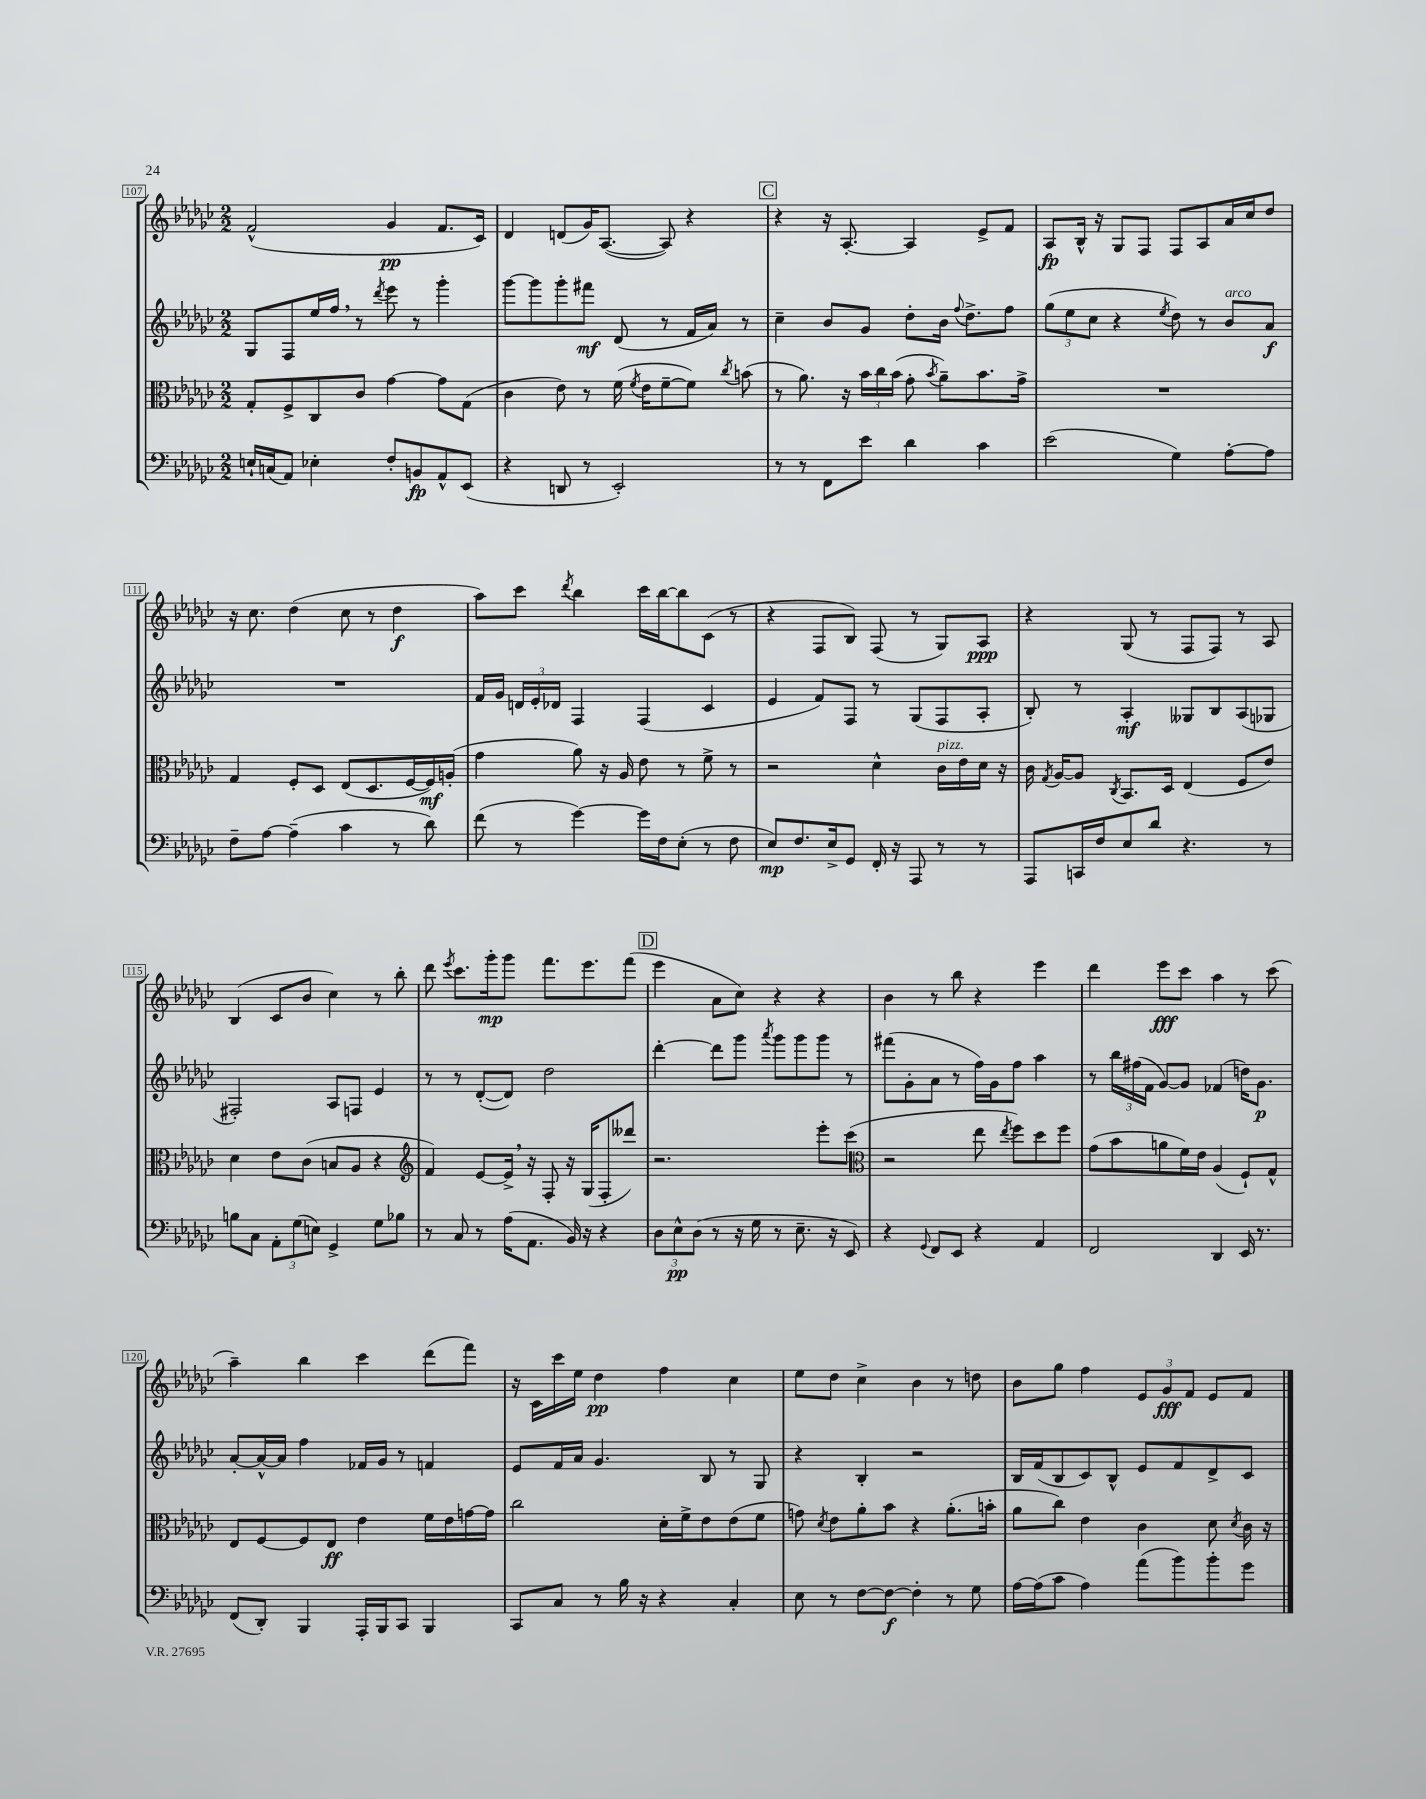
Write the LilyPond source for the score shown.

<<
\new StaffGroup <<
\new Staff = "s0" {
    \clef treble \key ges \major \numericTimeSignature \time 2/2
    \autoBeamOff f'2-^( ges'4\pp f'8.[ ces'16]) |
    des'4 d'8[( ges'16) aes8.]~( aes8) r4 |
    \mark \markup { \box "C" } r4 r16 aes8.~-. aes4 ees'8[-> f'8] |
    aes8[\fp bes16]-^ r16 ges8[ f8] f8[ aes8 aes'16 ces''16 des''8] |
    r16 ces''8. des''4( ces''8 r8 des''4\f |
    aes''8[) ces'''8] \acciaccatura { des'''8 } bes''4 ces'''16[ bes''16~ bes''8 ces'8]( r8 |
    r4 f8[ bes8]) f8( r8 ges8[) aes8]\ppp |
    r4 ges8( r8 f8[ f8]) r8 aes8 |
    bes4( ces'8[ bes'8] ces''4) r8 bes''8-. |
    des'''8 \acciaccatura { ees'''8 } ces'''8.[ ges'''16-.\mp ges'''8] f'''8.[ ees'''8. f'''8]( |
    \mark \markup { \box "D" } ees'''4 aes'8[ ces''8]) r4 r4 |
    bes'4 r8 bes''8 r4 ees'''4 |
    des'''4 ees'''8[\fff ces'''8] aes''4 r8 ces'''8( |
    aes''4--) bes''4 ces'''4 des'''8[( f'''8]) |
    r16 ces'16[ ces'''16 ees''16] des''4\pp f''4 ces''4 |
    ees''8[ des''8] ces''4-> bes'4 r8 d''8 |
    bes'8[ ges''8] f''4 \tuplet 3/2 { ees'8[ ges'8\fff f'8] } ees'8[ f'8] \bar "|." |
}
\new Staff = "s1" {
    \clef treble \key ges \major \numericTimeSignature \time 2/2
    \autoBeamOff ges8[ f8 ees''16 f''16] \breathe r8 \acciaccatura { des'''8 } ees'''8 r8 ges'''4-. |
    ges'''8[~ ges'''8 ges'''8-. fis'''8]\mf des'8( r8 f'16[ aes'16]) r8 |
    \mark \markup { \box "C" } ces''4-- bes'8[ ges'8] des''8[-. bes'16] \appoggiatura { f''8 } des''8.[-> f''8] |
    \tuplet 3/2 { ges''8[( ees''8 ces''8] } r4 \acciaccatura { ees''8 } des''8) r8 bes'8[^\markup { \italic "arco" } aes'8]\f |
    R1 |
    f'16[ ges'16] \tuplet 3/2 { d'16[ ees'16-. des'16] } f4 f4( ces'4 |
    ees'4 f'8[) f8] r8 ges8[( f8 aes8]-. |
    bes8-.) r8 aes4-.\mf geses8[ bes8 aes8( ges8] |
    fis2-.) aes8[ f8] ees'4 |
    r8 r8 des'8[~-.( des'8]) des''2 |
    \mark \markup { \box "D" } des'''4~-. des'''8[ ges'''8] \acciaccatura { aes'''8 } ges'''8[ ges'''8 ges'''8] r8 |
    fis'''8[( ges'8-. aes'8] r8 f''16[) ges'16 f''8] aes''4 |
    r8 \tuplet 3/2 { bes''16[ fis''16( f'16] } ges'8[~) ges'8] fes'4( d''16[) ges'8.]\p |
    aes'8[~-. aes'16~-^ aes'16] f''4 fes'16[ ges'16] r8 f'4 |
    ees'8[ f'16 aes'16] ges'4. bes8 r8 ges8 |
    r4 bes4-. r2 |
    bes16[ f'16( bes8 ces'8) bes8]-^ ees'8[ f'8 des'8-> ces'8] \bar "|." |
}
\new Staff = "s2" {
    \clef alto \key ges \major \numericTimeSignature \time 2/2
    \autoBeamOff ges8[-. f8-> ces8 ces'8] ges'4~ ges'8[ ges8]( |
    ces'4 ees'8) r8 f'16( \acciaccatura { f'8 } ees'16[ f'8~-- f'8]) \acciaccatura { ces''8 } b'8( |
    \mark \markup { \box "C" } r8 aes'8.) r16 \tuplet 3/2 { bes'16[ ces''16 bes'16]( } ges'8-. \acciaccatura { bes'8 } aes'8[--) bes'8. ges'16]-> |
    R1 |
    ges4 f8[-. des8] ees8[( des8. f16~ f16\mf) a16]-.( |
    ges'4 aes'8) r16 aes16 ees'8 r8 f'8-> r8 |
    r2 des'4-^ ces'16[^\markup { \italic "pizz." } ees'16 des'16] r16 |
    ces'16 \acciaccatura { ges8 } aes16[~ aes8] \acciaccatura { ces8 } bes,8.[ des16] ees4( f8[ ees'8]) |
    des'4 ees'8[ ces'8]( b8[ aes8] r4 |
    \clef treble f'4) ees'8[~ ees'16]-> \breathe r16 f8-. r16 ges16[( f8-. deses'''8]) |
    \mark \markup { \box "D" } r2. ees'''8[-. ces'''8]( |
    \clef alto r2 ees''8 \acciaccatura { ees''8 } f''8[) des''8 f''8] |
    ges'8[( bes'8 a'8 f'16) ees'16] aes4( f8[-!) ges8]-^ |
    ees8[ f8~ f8 ees8]\ff ees'4 f'16[ ees'16 g'16~ g'16] |
    ces''2 des'16[-. f'16-> ees'8 ees'8( f'8] |
    g'8) \acciaccatura { des'8 } ees'8[ aes'8-. bes'8] r4 aes'8.[-.( b'16]-. |
    aes'8[ ces''8]) ees'4 ces'4 des'8 \acciaccatura { des'8 } ces'16 r16 \bar "|." |
}
\new Staff = "s3" {
    \clef bass \key ges \major \numericTimeSignature \time 2/2
    \autoBeamOff e16[-! c16( aes,8]) ees4-. f8[-. b,8\fp aes,8-^ ees,8]( |
    r4 d,8 r8 ees,2-.) |
    \mark \markup { \box "C" } r8 r8 f,8[ ees'8] des'4 ces'4 |
    ees'2( ges4) aes8[~-. aes8] |
    f8[-- aes8]~ aes4--( ces'4 r8 des'8) |
    f'8( r8 ges'4~) ges'16[ f16 ees8]-.( r8 f8 |
    ees8[\mp) f8. ees16-> ges,8] f,16-. r16 aes,,8 r8 r8 |
    aes,,8[ c,16 f16 ees8 des'8] r4. r8 |
    b8[ ces8] \tuplet 3/2 { aes,8[-. ges8( e8]) } ges,4-> ges8[ bes8] |
    r8 ces8 r8 aes16[( aes,8.] bes,16) r16 r4 |
    \mark \markup { \box "D" } \tuplet 3/2 { des8[ ees8-^\pp des8]( } r8 r16 ges16 r8 ees8.-- r16 ees,8) |
    r4 \appoggiatura { ges,8 } f,8[ ees,8] r4 aes,4 |
    f,2 des,4 ees,16 r8. |
    f,8[( des,8]-.) bes,,4 aes,,16[-. bes,,16 ces,8] bes,,4 |
    ces,8[ ces8] r8 bes16 r16 r4 ces4-. |
    ees8 r8 f8[~ f8]~\f f4-. r8 ges8 |
    aes16[~ aes16( ces'8] aes4) aes'8[( bes'8) bes'8-. ges'8] \bar "|." |
}
>>
>>
\layout { \context { \Score currentBarNumber = #107 \override BarNumber.stencil = #(make-stencil-boxer 0.1 0.3 ly:text-interface::print) } }
